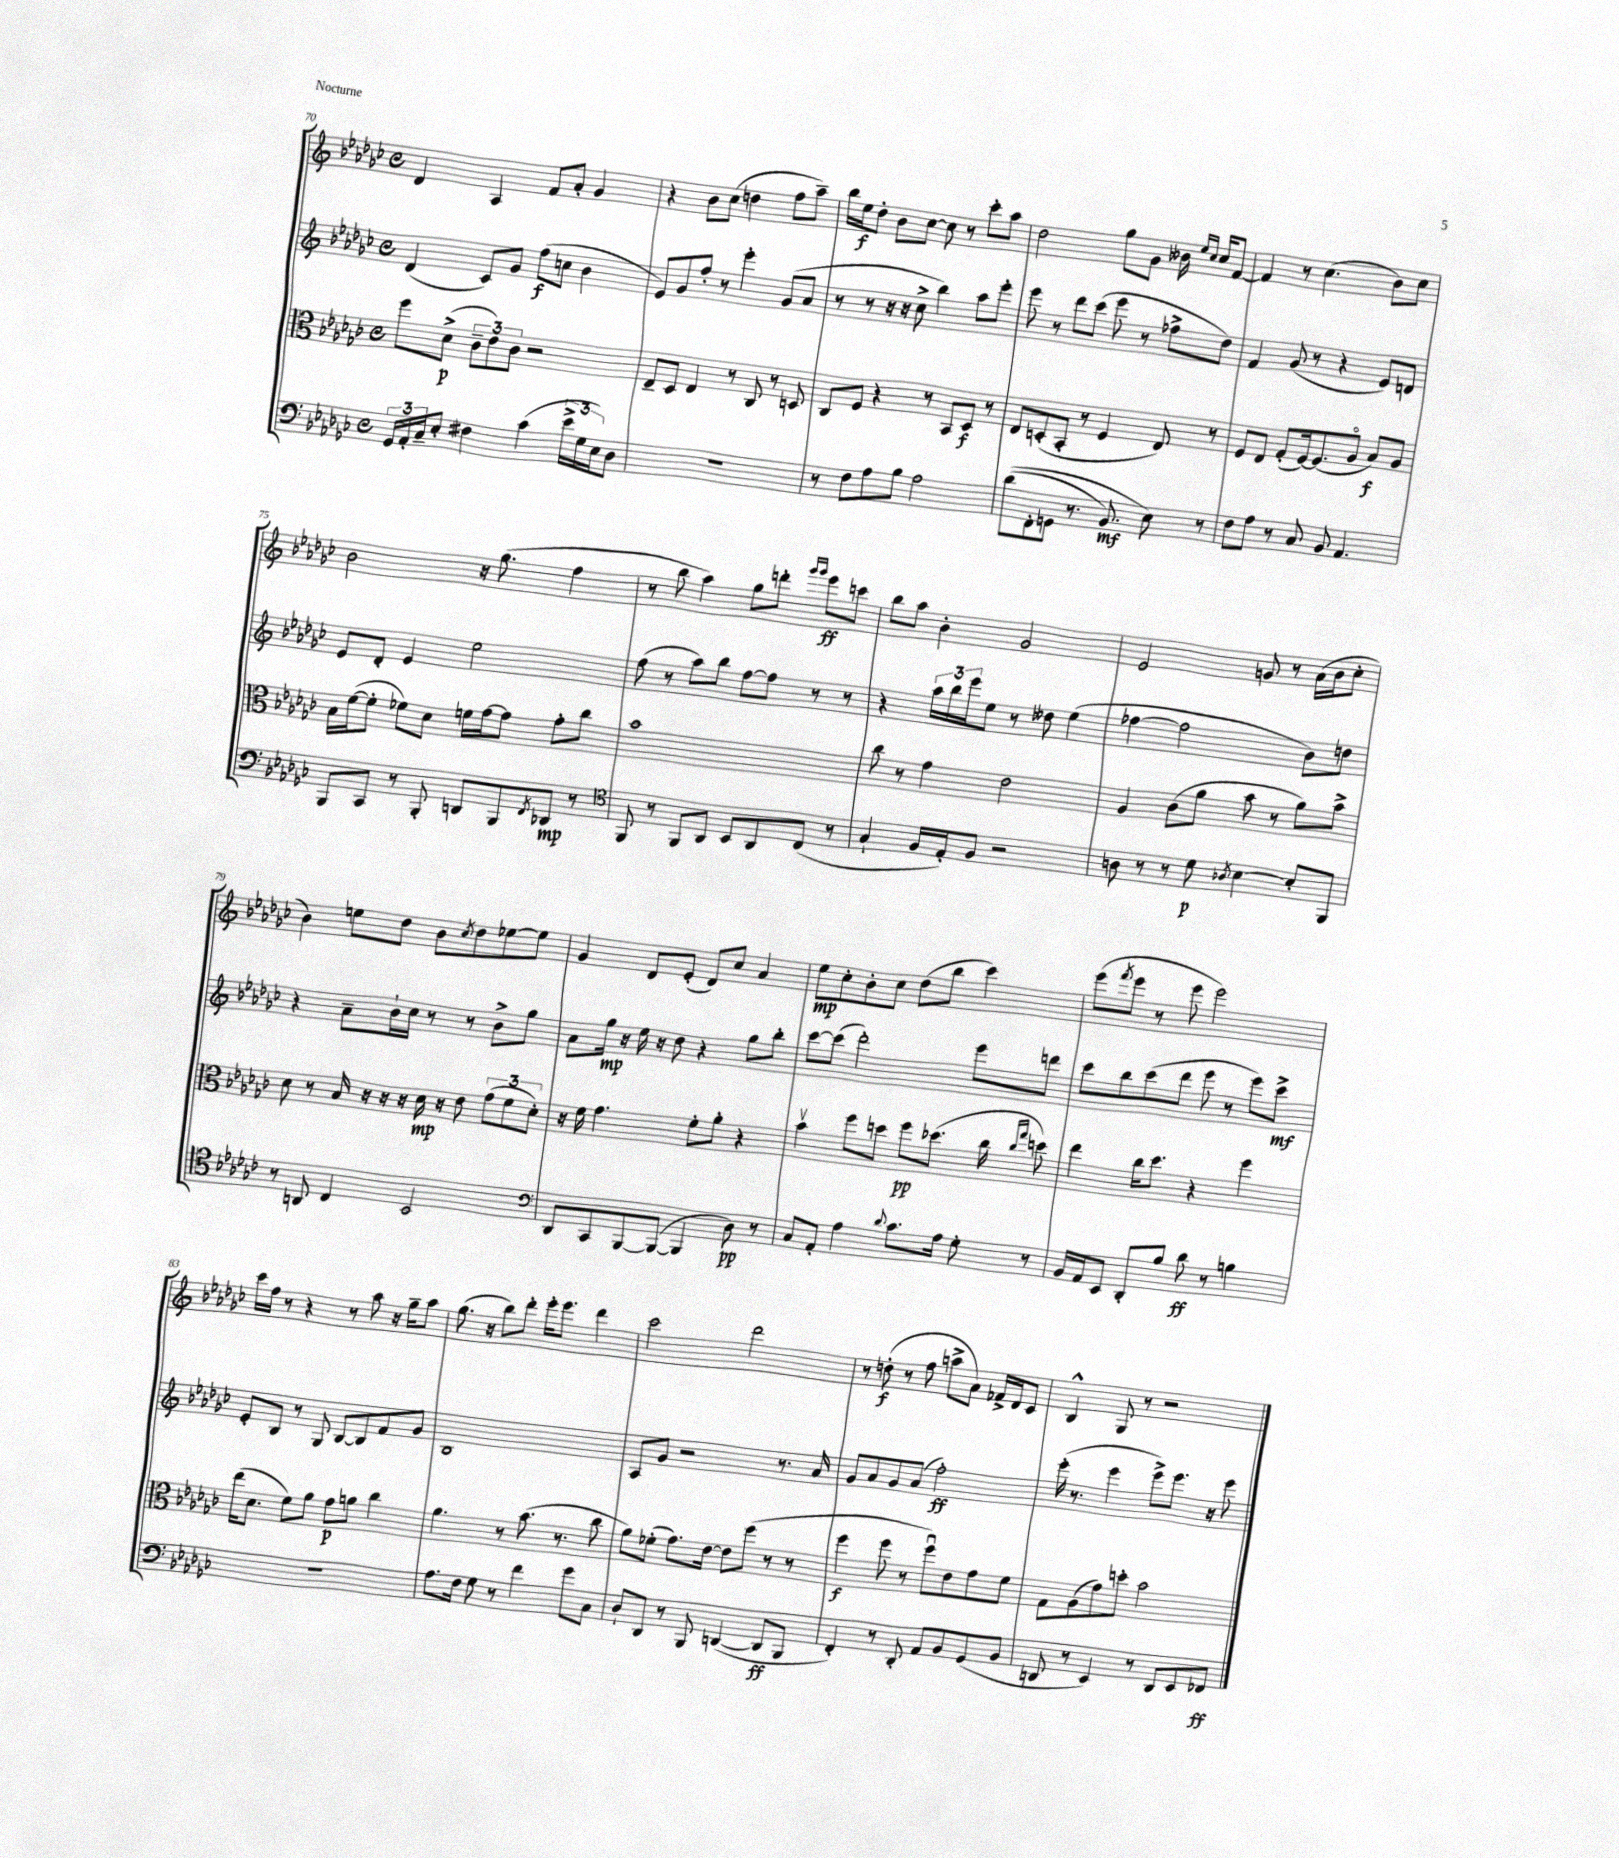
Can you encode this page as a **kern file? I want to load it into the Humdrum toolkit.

**kern	**dynam	**kern	**dynam	**kern	**dynam	**kern	**dynam
*part4	*part4	*part3	*part3	*part2	*part2	*part1	*part1
*staff4	*staff4	*staff3	*staff3	*staff2	*staff2	*staff1	*staff1
*clefF4	*	*clefC3	*	*clefG2	*	*clefG2	*
*k[b-e-a-d-g-c-]	*	*k[b-e-a-d-g-c-]	*	*k[b-e-a-d-g-c-]	*	*k[b-e-a-d-g-c-]	*
*M4/4	*	*M4/4	*	*M4/4	*	*M4/4	*
*met(c)	*	*met(c)	*	*met(c)	*	*met(c)	*
=70	=70	=70	=70	=70	=70	=70	=70
24GG-/LL	.	8ff\L	.	(4d-/	.	4d-/	.
24AA-'/	.	.	.	.	.	.	.
24C-~/J	.	.	.	.	.	.	.
8E-'/J	.	(8d-^\J	p	.	.	.	.
4F#X\	.	12c-~\L	.	8c-/L)	.	4A-/	.
.	.	12e-\)	.	.	.	.	.
.	.	.	.	8g-/J	.	.	.
.	.	12c-\J	.	.	.	.	.
(4c-\	.	2r	.	(8ff\L	f	8f/L	.
.	.	.	.	8ccn\J	.	8a-'/J	.
24e-^\LL	.	.	.	4b-\	.	4g-/	.
24G-\	.	.	.	.	.	.	.
24E-\J)	.	.	.	.	.	.	.
8D-\J	.	.	.	.	.	.	.
=71	=71	=71	=71	=71	=71	=71	=71
1r	.	8E-~/L	.	8e-/L)	.	4r	.
.	.	8D-/J	.	8g-/	.	.	.
.	.	4E-/	.	8ff'/J	.	8b-\L	.
.	.	.	.	8r	.	(8cc-\J	.
.	.	8r	.	4eee-'\	.	4ddn\	.
.	.	8C-/	.	.	.	.	.
.	.	8r	.	(8g-/L	.	8ff\L	.
.	.	8Dn/	.	8a-/J	.	8aa-~\J)	.
=72	=72	=72	=72	=72	=72	=72	=72
8r	.	8C-/L	.	8r	.	16bb-\LL	.
.	.	.	.	.	.	16ee-\J	f
8F\L	.	8F/J	.	8r	.	8dd-'\J	.
8A-\	.	4r	.	16r	.	8b-\L	.
.	.	.	.	16r	.	.	.
8B-\J	.	.	.	8cc-^\	.	[8cc-\J	.
2A-\	.	8r	.	4bb-\)	.	8cc-\]	.
.	.	8BB-/L	.	.	.	8r	.
.	.	8D-/J	f	8aa-\L	.	8ccc-'\L	.
.	.	8r	.	8eee-'\J	.	8aa-\J	.
=73	=73	=73	=73	=73	=73	=73	=73
((8d-\L	.	8E-/L	.	8eee-\	.	2dd-\	.
8FF'\	.	(8Dn'/	.	8r	.	.	.
8GGn\J	.	8BB-'/J	.	8ddd-\L	.	.	.
8.r	.	8r	.	(8ccc-\J	.	.	.
.	.	4F/	.	8eee-\	.	8gg-\L	.
8.BB-/)	mf	.	.	.	.	.	.
.	.	.	.	8r	.	8g-\J	.
8E-\)	.	8E-/)	.	8ff-X^\L	.	16b--X\	.
.	.	.	.	.	.	16qqee-/LL	.
.	.	.	.	.	.	16qqcc-/JJ	.
.	.	.	.	.	.	16cc-/KL	.
8r	.	8r	.	8dd-\J)	.	[8f/J	.
=74	=74	=74	=74	=74	=74	=74	=74
8F\L	.	8F/L	.	4f/	.	4f/]	.
8A-\J	.	8E-/J	.	.	.	.	.
8r	.	(8G-'/L	.	(8g-/	.	8r	.
8C-/	.	[16F/k)	.	8r	.	(4.cc-\	.
.	.	(8.F/]	.	.	.	.	.
8BB-/	.	.	.	4r	.	.	.
4.AA-/	.	8A-/J	.	.	.	.	.
.	.	8B-/L)	f	8e-/L)	.	8b-\L)	.
.	.	8A-/J	.	8dn/J	.	8cc-\J	.
!!LO:LB:g=z
=75	=75	=75	=75	=75	=75	=75	=75
8BBB-/L	.	16B-\LL	.	8e-/L	.	2b-\	.
.	.	([16f\J	.	.	.	.	.
8CC-/J	.	8f'\J]	.	8d-'/J	.	.	.
8r	.	8f-X\L)	.	4e-/	.	.	.
8BBB-'/	.	8d-\J	.	.	.	.	.
8DDn/L	.	16fn\LL	.	2ee-\	.	16r	.
.	.	[16g-\J	.	.	.	(8.gg-\	.
8BBB-/	.	8g-\J]	.	.	.	.	.
8qFF/	.	.	.	.	.	.	.
8DD-X/J	mp	8g-'\L	.	.	.	4ff\	.
8r	.	8cc-\J	.	.	.	.	.
=76	=76	=76	=76	=76	=76	=76	=76
*clefC4	*	*	*	*	*	*	*
8FF/	.	1b-	.	(8ff\	.	8r	.
8r	.	.	.	8r	.	8bb-\	.
8FF/L	.	.	.	8aa-\L)	.	4aa-\)	.
8AA-/J	.	.	.	8bb-\J	.	.	.
8BB-/L	.	.	.	[8ff\L	.	8gg-\L	.
8AA-/	.	.	.	8ff\J]	.	8dddn'\J	.
.	.	.	.	.	.	16qqggg-/LL	.
.	.	.	.	.	.	16qqggg-/JJ	.
(8C-/J	.	.	.	8r	.	8eee-\L	ff
8r	.	.	.	8r	.	8cccn\J	.
=77	=77	=77	=77	=77	=77	=77	=77
4G-`/	.	8cc-\	.	4r	.	8bb-\L	.
.	.	8r	.	.	.	8aa-\J	.
16F/LL	.	4g-\	.	24aa-\LL	.	4b-'\	.
.	.	.	.	24bb-\	.	.	.
16E-'/J)	.	.	.	.	.	.	.
.	.	.	.	24eee-\J	.	.	.
8F/J	.	.	.	8ee-\J	.	.	.
2r	.	2e-\	.	8r	.	2g-/	.
.	.	.	.	8dd--X\	.	.	.
.	.	.	.	(4ee-\	.	.	.
=78	=78	=78	=78	=78	=78	=78	=78
8An\	.	4A-/	.	[4ff-X\	.	2e-/	.
8r	.	.	.	.	.	.	.
8r	.	(8c-\L	.	2ff-\]	.	.	.
8d-\	p	8a-\J	.	.	.	.	.
8qA-X/	.	.	.	.	.	.	.
[4B-\	.	8b-\	.	.	.	8gn/	.
.	.	8r	.	.	.	8r	.
8B-'/L]	.	8a-\L)	.	8b-\L)	.	(16a-\LL	.
.	.	.	.	.	.	16b-\J	.
8FF/J	.	8b-^\J	.	8ddn\J	.	8cc-'\J	.
!!LO:LB:g=z
=79	=79	=79	=79	=79	=79	=79	=79
8r	.	8d-\	.	4r	.	4b-\)	.
8AAn/	.	8r	.	.	.	.	.
4C-/	.	16B-/	.	8a-~\L	.	8een\L	.
.	.	16r	.	.	.	.	.
.	.	16r	.	16b-`\L	.	8dd-\J	.
.	.	16r	.	16cc-\JJ	.	.	.
2BB-/	.	16d-\	mp	8r	.	8b-\L	.
.	.	16r	.	.	.	.	.
.	.	.	.	.	.	8qcc-/	.
.	.	8e-\	.	8r	.	8dd-\	.
.	.	(12g-\L	.	8b-^\L	.	[8ee-X\	.
.	.	12f\	.	.	.	.	.
.	.	.	.	8gg-\J	.	8ee-\J]	.
.	.	12d-'\J)	.	.	.	.	.
=80	=80	=80	=80	=80	=80	=80	=80
*clefF4	*	*	*	*	*	*	*
8DD-/L	.	16r	.	8a-\L	.	4g-/	.
.	.	16f\	.	.	.	.	.
8CC-/	.	4.g-\	.	16gg-\Jk	mp	.	.
.	.	.	.	16r	.	.	.
[8BBB-/	.	.	.	16ee-\	.	8d-/L	.
.	.	.	.	16r	.	.	.
(8BBB-/J_	.	.	.	8dd-\	.	(8e-'/J	.
4BBB-/]	.	8f'\L	.	4r	.	8d-/L)	.
.	.	8a-'\J	.	.	.	8cc-/J	.
8D-\)	pp	4r	.	8gg-\L	.	4a-/	.
8r	.	.	.	8bb-'\J	.	.	.
=81	=81	=81	=81	=81	=81	=81	=81
8C-/L	.	4b-v\	.	[8ccc-\L	.	8ee-\L	mp
8AA-'/J	.	.	.	(8ccc-\J]	.	8cc-'\	.
4A-\	.	8ff\L	.	2ddd-'\)	.	8b-'\	.
.	.	8ddn\J	.	.	.	8cc-\J	.
8qqd-/	.	.	.	.	.	.	.
8.c-\L	.	8ff\L	pp	.	.	(8dd-\L	.
.	.	(8.dd-X\J	.	.	.	8bb-\J	.
16A-\Jk	.	.	.	.	.	.	.
8G-'\	.	.	.	8eee-\L	.	4ccc-\)	.
.	.	16cc-\	.	.	.	.	.
.	.	16qqcc-/LL	.	.	.	.	.
.	.	16qqgg-/JJ	.	.	.	.	.
8r	.	8ddn\)	.	8dddn\J	.	.	.
=82	=82	=82	=82	=82	=82	=82	=82
16BB-/LL	.	4ee-\	.	8ccc-\L	.	(8eee-\L	.
16AA-/J	.	.	.	.	.	.	.
.	.	.	.	.	.	8qfff/	.
8EE-/J	.	.	.	8bb-\	.	8eee-\J	.
8DD-'/L	.	16cc-\KL	.	(8ccc-\	.	8r	.
.	.	8.dd-\J	.	.	.	.	.
8B-/J	.	.	.	8ddd-\J	.	8eee-\	.
8d-\	ff	4r	.	8eee-\	.	2eee-\)	.
8r	.	.	.	8r	.	.	.
4Bn\	.	4ff\	.	8eee-\L)	.	.	.
.	.	.	.	8ccc-^\J	mf	.	.
!!LO:LB:g=z
=83	=83	=83	=83	=83	=83	=83	=83
1r	.	(16ee-\KL	.	8e-'/L	.	16ccc-\LL	.
.	.	8.d-\J	.	.	.	16ff\JJ	.
.	.	.	.	8B-/J	.	8r	.
.	.	8f\L)	.	8r	.	4r	.
.	.	8a-\J	.	8G-/	.	.	.
.	.	8g-\L	p	[8B-/L	.	8r	.
.	.	8an\J	.	8B-/]	.	8aa-\	.
.	.	4cc-\	.	8f/	.	16r	.
.	.	.	.	.	.	16gg-~\KL	.
.	.	.	.	8g-/J	.	8aa-\J	.
=84	=84	=84	=84	=84	=84	=84	=84
8.A-\L	.	4.a-\	.	1B-	.	(8.gg-\	.
16F\Jk	.	.	.	.	.	16r	.
8G-\	.	.	.	.	.	8bb-\L)	.
8r	.	8r	.	.	.	8ddd-'\J	.
4f\	.	(8.b-\	.	.	.	16eee-'\KL	.
.	.	.	.	.	.	8.eee-\J	.
.	.	8.r	.	.	.	.	.
8g-\L	.	.	.	.	.	4ddd-\	.
8C-\J	.	8cc-\	.	.	.	.	.
=85	=85	=85	=85	=85	=85	=85	=85
8D-`/L	.	8a-\L)	.	8A-/L	.	2ccc-\	.
8DD-/J	.	(8f-X'\J	.	8g-/J	.	.	.
8r	.	8.g-\L)	.	2r	.	.	.
8BBB-/	.	.	.	.	.	.	.
.	.	[16e-\Jk	.	.	.	.	.
([4DDn/	.	8e-\L]	.	.	.	2ddd-\	.
.	.	(8ff\J	.	.	.	.	.
8DD/L]	ff	8r	.	8.r	.	.	.
8BBB-/J	.	8r	.	.	.	.	.
.	.	.	.	16a-/	.	.	.
=86	=86	=86	=86	=86	=86	=86	=86
4FF'/)	.	4ff\	f	8g-/L	.	8r	.
.	.	.	.	8a-/	.	(8ddn'\	f
8r	.	8ff\	.	8g-/	.	8r	.
8DD-'/	.	8r	.	(8a-/J	.	8ff\	.
8AA-/L	.	8ffu\L)	.	2ff'\)	ff	8aan^\L	.
8BB-/	.	8e-\	.	.	.	8a-\J)	.
(8GG-/	.	8g-\	.	.	.	16f-X^/LL	.
.	.	.	.	.	.	16d-/J	.
8BB-/J	.	8f\J	.	.	.	8c-/J	.
=87	=87	=87	=87	=87	=87	=87	=87
8DDn/	.	8G-\L	.	(16eee-'\	.	4B-^^/	.
.	.	.	.	8.r	.	.	.
8r	.	(8A-\	.	.	.	.	.
4EE-/)	.	8g-\)	.	4eee-\	.	8G-/	.
.	.	8ddn'\J	.	.	.	8r	.
8r	.	2b-\	.	8eee-^\L)	.	2r	.
8DD/L	.	.	.	8.eee-\J	.	.	.
8EE-/	.	.	.	.	.	.	.
.	.	.	.	16r	.	.	.
8FF-X/J	ff	.	.	8eee-\	.	.	.
==	==	==	==	==	==	==	==
*-	*-	*-	*-	*-	*-	*-	*-
